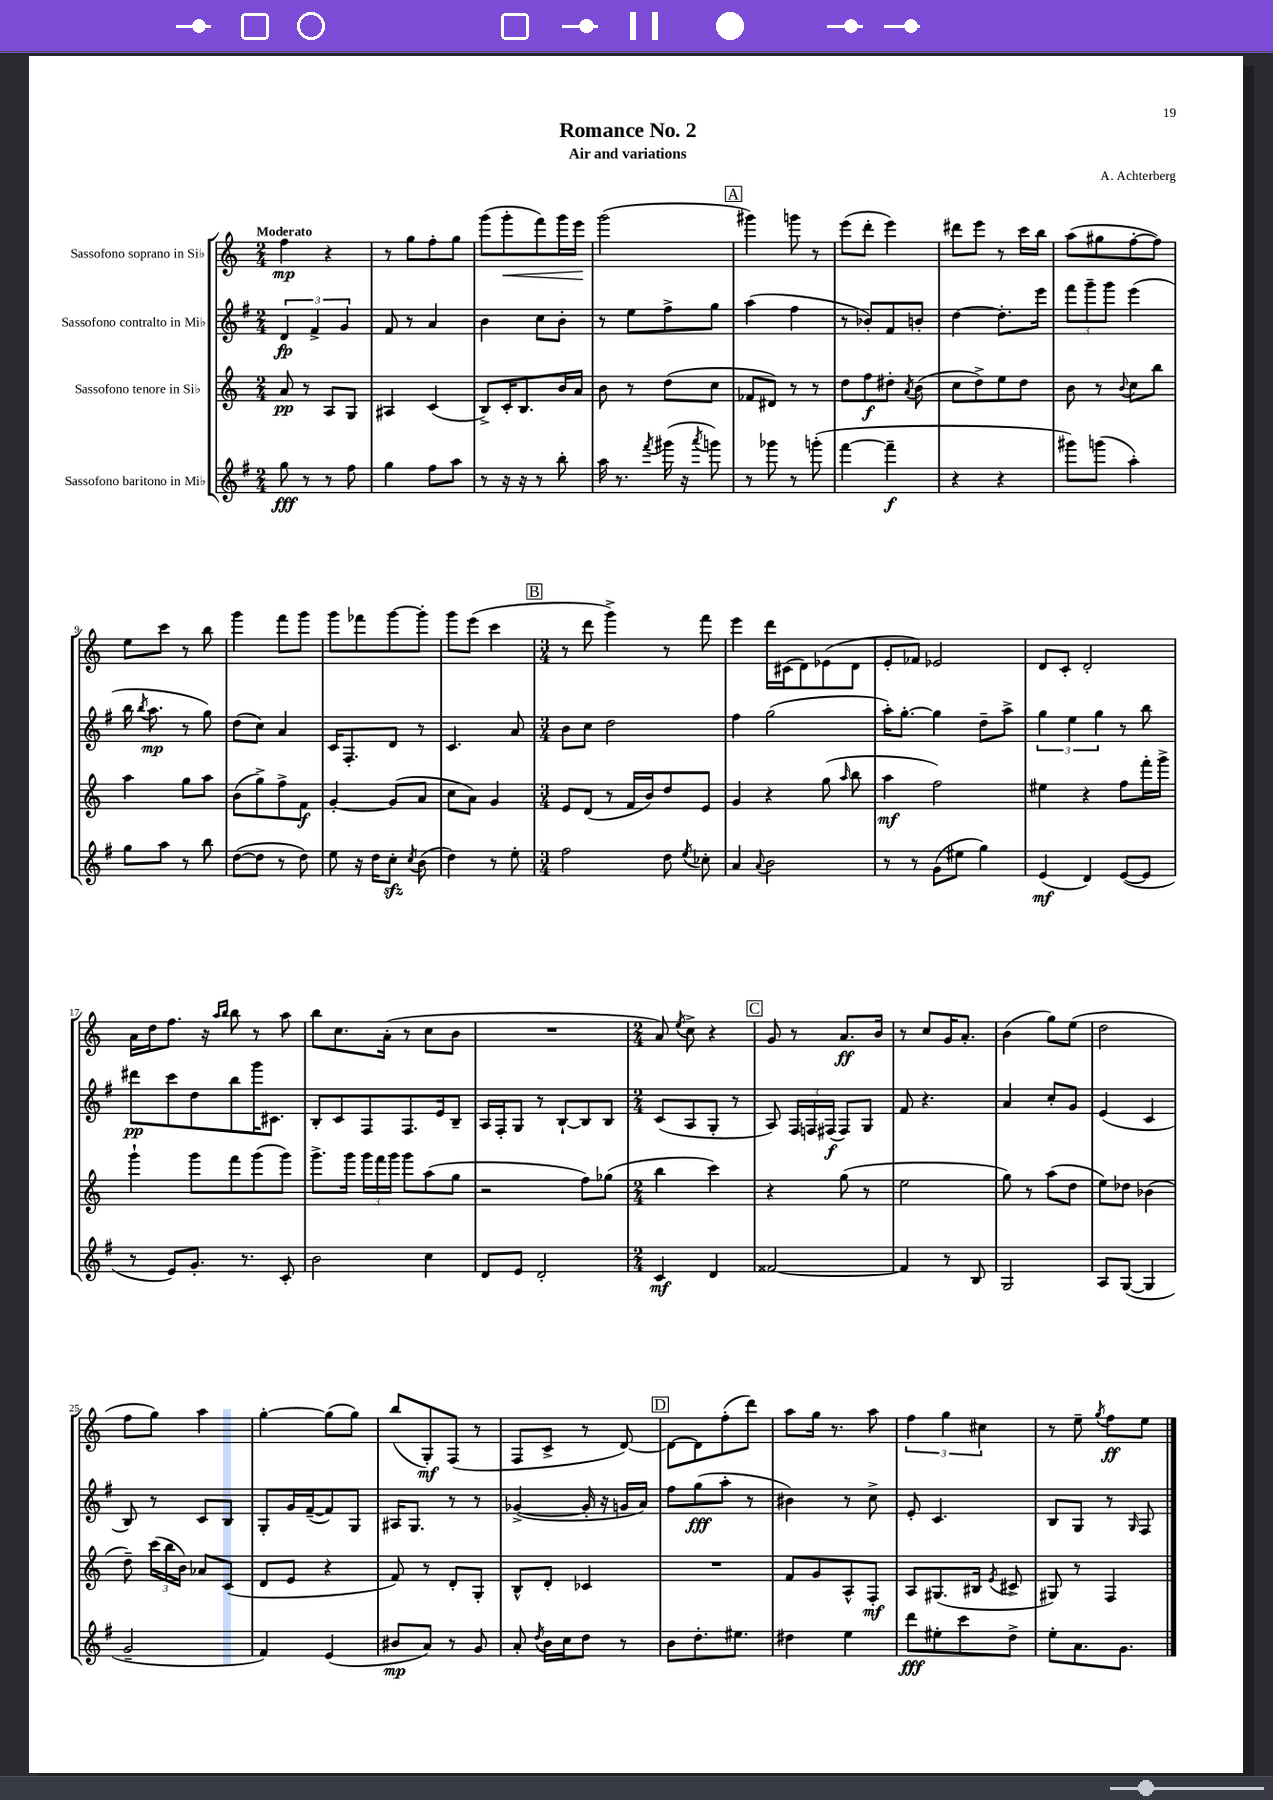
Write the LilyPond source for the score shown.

\header { title = "Romance No. 2" composer = "A. Achterberg" subtitle = "Air and variations" }
<<
\new StaffGroup <<
\new Staff = "s0" \with { instrumentName = "Sassofono soprano in Sib" } {
    \clef treble \key c \major \numericTimeSignature \time 2/4 \tempo "Moderato"
    \autoBeamOff f''4\mp r4 |
    r8 g''8[ f''8-. g''8] |
    g'''8[( g'''8-.\< f'''8) g'''16 e'''16]\! |
    g'''2( |
    \mark \markup { \box "A" } gis'''4) g'''8 r8 |
    e'''8[( d'''8]-. e'''4) |
    dis'''8[ e'''8] r8 c'''16[ b''16] |
    a''8[( gis''8 f''8~-. f''8]) |
    e''8[ c'''8] r8 b''8 |
    g'''4 f'''8[ g'''8] |
    g'''8[ fes'''8 g'''8~ g'''8]-. |
    g'''8[ e'''8]( c'''4 |
    \mark \markup { \box "B" } \numericTimeSignature \time 3/4 r8 d'''8 g'''4->) r8 f'''8 |
    e'''4 d'''16[ cis'16( d'8) ees'8( d'8] |
    e'8[-. fes'8]) ees'2 |
    d'8[ c'8]-. d'2-. |
    a'16[ d''16 f''8.] r16 \grace { a''16[ b''16] } b''8 r8 a''8 |
    b''8[ c''8. a'16]-.( r8 c''8[ b'8] |
    R2. |
    \numericTimeSignature \time 2/4 a'8) \acciaccatura { e''8 } c''8-> r4 |
    \mark \markup { \box "C" } g'8 r8 a'8.[\ff b'16] |
    r8 c''8[ g'16 a'8.]-. |
    b'4( g''8[) e''8]( |
    d''2 |
    f''8[ g''8]) a''4 |
    g''4~-. g''8[( g''8]) |
    b''8[( g8-.\mf) f8]( r8 |
    f8[ c'8]-> r8 d'8~) |
    \mark \markup { \box "D" } d'8[~ d'8 f''8-.( d'''8]) |
    a''8[ g''16] r8. a''8 |
    \tuplet 3/2 { f''4 g''4 cis''4 } |
    r8 e''8-- \acciaccatura { g''8 } f''8[\ff e''8] \bar "|." |
}
\new Staff = "s1" \with { instrumentName = "Sassofono contralto in Mib" } {
    \clef treble \key g \major \numericTimeSignature \time 2/4
    \autoBeamOff \tuplet 3/2 { d'4\fp fis'4-> g'4 } |
    fis'8 r8 a'4 |
    b'4 c''8[ b'8]-. |
    r8 e''8[ fis''8-> g''8] |
    \mark \markup { \box "A" } a''4( fis''4 |
    r8 bes'8[-.) fis'8 b'8]-. |
    d''4~ d''8.[-. e'''16] |
    \tuplet 3/2 { fis'''8[ g'''8-- g'''8] } e'''4( |
    b''16 \acciaccatura { b''8 } a''8.\mp r8 g''8) |
    d''8[( c''8]) a'4 |
    c'16[ fis8.-. d'8] r8 |
    c'4. a'8 |
    \mark \markup { \box "B" } \numericTimeSignature \time 3/4 b'8[ c''8] d''2 |
    fis''4 g''2( |
    a''16[-.) g''8.]~-. g''4 d''8[-- a''8]-> |
    \tuplet 3/2 { g''4 e''4 g''4 } r8 b''8 |
    dis'''8[\pp c'''8 d''8 b''8 g'''16 cis'8.] |
    b8[-. c'8 fis8 fis8. e'16 b8]-- |
    a16[ fis16-. g8] r8 b8[~-! b8 b8] |
    \numericTimeSignature \time 2/4 c'8[( a8 g8]-. r8 |
    \mark \markup { \box "C" } a8) \tuplet 3/2 { fis16[ f16 fis16]\f( } fis8[) g8] |
    fis'8 r4. |
    a'4 c''8[-. g'8] |
    e'4( c'4 |
    b8) r8 c'8[ b8] |
    g8[-. g'16 fis'16~--( fis'8) g8] |
    ais16[ g8.] r8 r8 |
    ges'4~->( ges'16-. r16 g'16[ a'16]) |
    \mark \markup { \box "D" } fis''8[ g''8\fff( a''8]-. r8 |
    bis'4) r8 c''8-> |
    e'8-. c'4. |
    b8[ g8] r8 \grace { g16 } fis8 \bar "|." |
}
\new Staff = "s2" \with { instrumentName = "Sassofono tenore in Sib" } {
    \clef treble \key c \major \numericTimeSignature \time 2/4
    \autoBeamOff a'8\pp r8 a8[ g8] |
    ais4 c'4( |
    b8[->) c'16-. b8. b'16 a'16] |
    b'8 r8 d''8[( c''8] |
    \mark \markup { \box "A" } fes'8[ dis'8]) r8 r8 |
    d''8[ f''8\f dis''8]-. \acciaccatura { a'8 } b'8( |
    c''8[ d''8->) e''8 d''8] |
    b'8 r8 \appoggiatura { b'8 } c''8[ b''8] |
    a''4 g''8[ a''8] |
    b'8[( g''8->) f''8-> f'8]\f |
    g'4~-. g'8[( a'8] |
    c''8[ a'8]) g'4 |
    \mark \markup { \box "B" } \numericTimeSignature \time 3/4 e'8[ d'8]( r8 f'16[ b'16) d''8 e'8] |
    g'4 r4 g''8( \grace { a''16 } b''8 |
    a''4\mf f''2) |
    eis''4 r4 f''8[ f'''16-. g'''16]-> |
    g'''4-! g'''8[ f'''8 g'''8( g'''8]) |
    g'''8.[-> g'''16] \tuplet 3/2 { g'''16[ f'''16 g'''16] } g'''8[ a''8( g''8] |
    r2 f''8[) ges''8]( |
    \numericTimeSignature \time 2/4 b''4 c'''4) |
    \mark \markup { \box "C" } r4 g''8( r8 |
    e''2 |
    g''8) r8 a''8[( d''8] |
    e''8[) des''8] bes'4( |
    d''8--) \tuplet 3/2 { c'''16[( b''16 b'16]) } aes'8[ c'8]( |
    d'8[ e'8] r4 |
    f'8) r8 d'8[-. g8]-. |
    b8[-^ d'8]-. ces'4 |
    \mark \markup { \box "D" } R2 |
    f'8[ g'8 a8-^ f8]-.\mf |
    a8[ gis8.( bis16] \acciaccatura { e'8 } cis'8-> |
    gis8) r8 f4 \bar "|." |
}
\new Staff = "s3" \with { instrumentName = "Sassofono baritono in Mib" } {
    \clef treble \key g \major \numericTimeSignature \time 2/4
    \autoBeamOff g''8\fff r8 r8 fis''8 |
    g''4 fis''8[ a''8] |
    r8 r16 r16 r8 b''8-. |
    a''16 r8. \acciaccatura { fis'''8 } gis'''16( r16 \acciaccatura { a'''8 } g'''8) |
    \mark \markup { \box "A" } r8 ges'''8 r8 g'''8-.( |
    fis'''4~ fis'''4--\f |
    r4 r4 |
    gis'''8[) g'''8]( a''4-.) |
    g''8[ a''8] r8 b''8 |
    d''8[~( d''8] r8 d''8) |
    e''8 r16 d''16[ c''8]-.\sfz \acciaccatura { c''8 } b'8( |
    d''4) r8 e''8-. |
    \mark \markup { \box "B" } \numericTimeSignature \time 3/4 fis''2 d''8 \acciaccatura { e''8 } ces''8-. |
    a'4 \appoggiatura { a'8 } b'2 |
    r8 r8 g'8[( eis''8] g''4) |
    e'4\mf( d'4) e'8[~( e'8] |
    r8 e'8[) g'8.]-. r8. c'8-. |
    b'2 c''4 |
    d'8[ e'8] d'2-. |
    \numericTimeSignature \time 2/4 c'4\mf d'4 |
    \mark \markup { \box "C" } fisis'2~ |
    fisis'4 r8 b8 |
    g2 |
    a8[ g8]~( g4 |
    g'2-- |
    fis'4) e'4( |
    bis'8[\mp a'8]) r8 g'8 |
    a'8-. \acciaccatura { d''8 } b'16[ c''16 d''8] r8 |
    \mark \markup { \box "D" } b'8[ d''8.-. eis''8.] |
    dis''4 e''4 |
    d'''8[\fff eis''8-. c'''8 d''8]-> |
    e''8[-. a'8. g'8.] \bar "|." |
}
>>
>>
